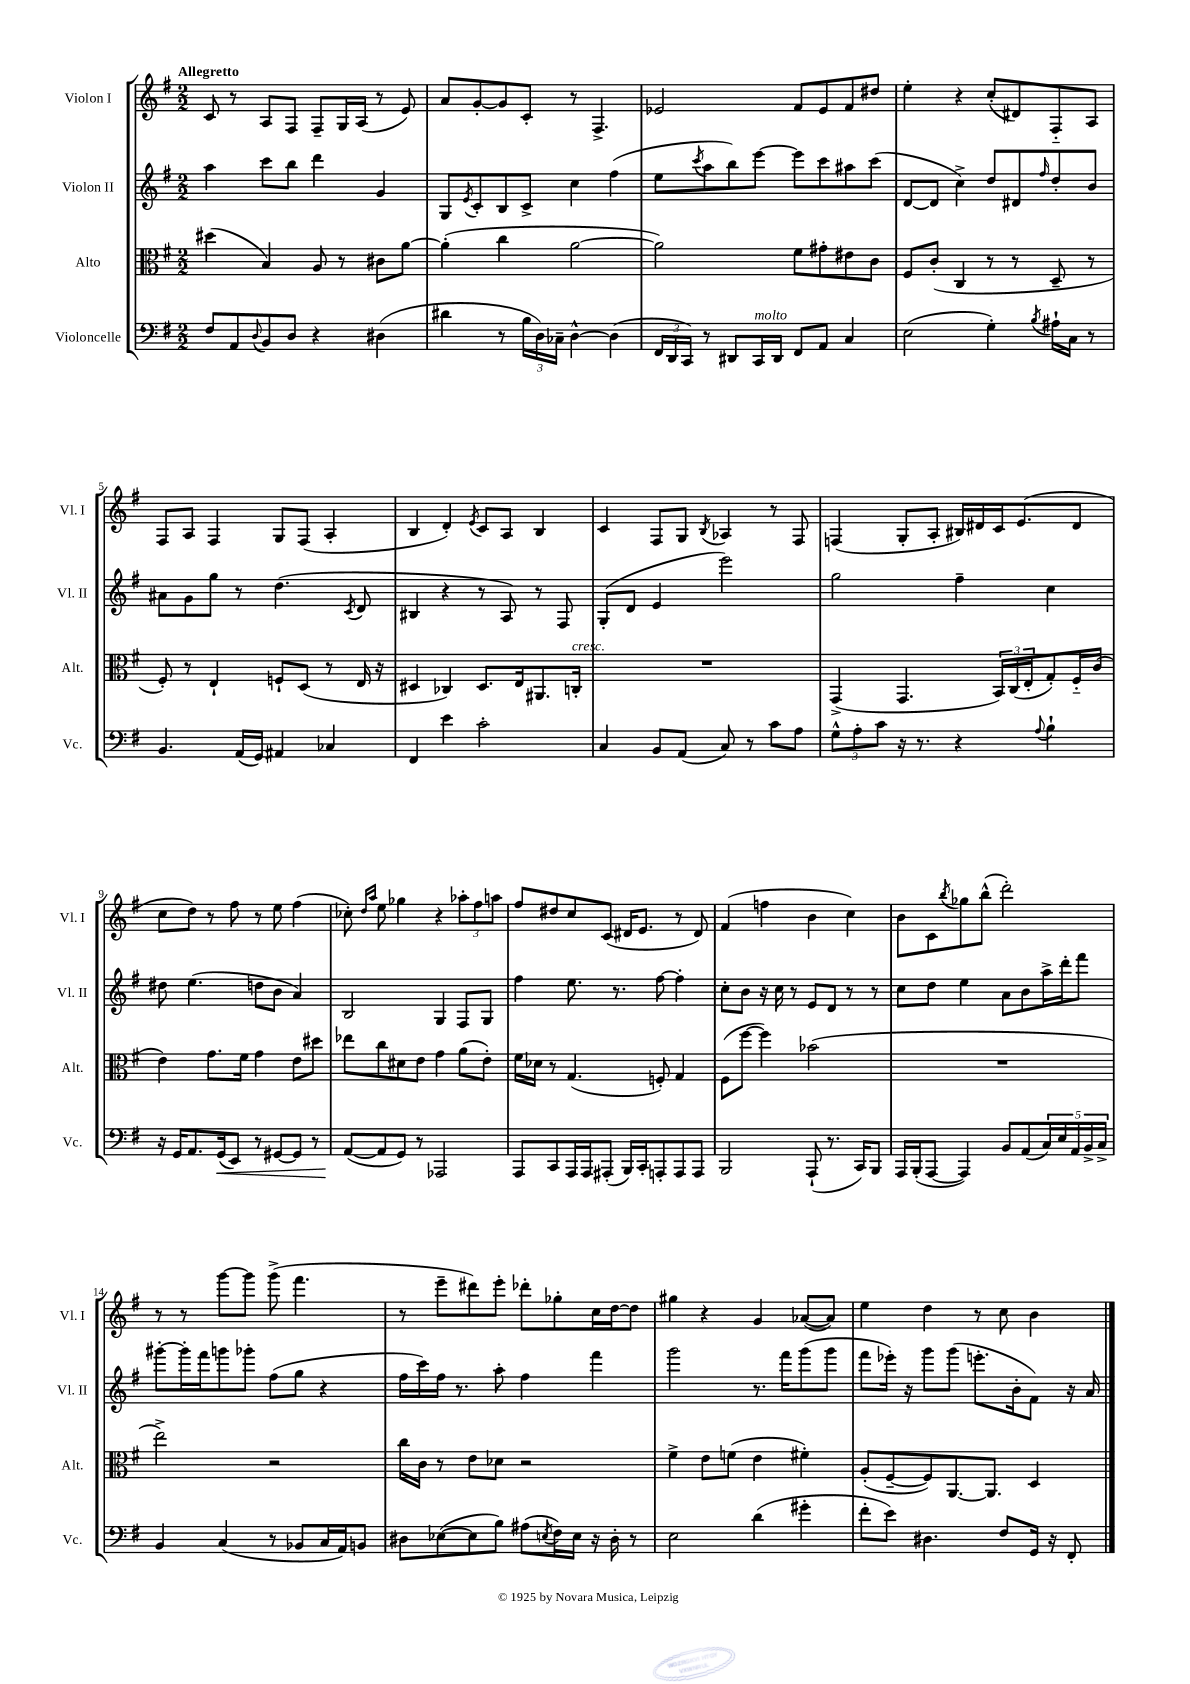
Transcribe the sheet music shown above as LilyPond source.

<<
\new StaffGroup <<
\new Staff = "s0" \with { instrumentName = "Violon I" shortInstrumentName = "Vl. I" } {
    \clef treble \key g \major \numericTimeSignature \time 2/2 \tempo "Allegretto"
    c'8 r8 a8 fis8 fis8-- g16 a16( r8 e'8) |
    a'8 g'8~-. g'8 c'8-. r8 fis4.-> |
    ees'2 fis'8 ees'8 fis'8 dis''8 |
    e''4-. r4 c''8-.( dis'8) fis8-_ a8 |
    fis8 a8 fis4 g8 fis8( a4-. |
    b4 d'4-.) \acciaccatura { e'8 } c'8 a8 b4 |
    c'4 fis8 g8 \acciaccatura { b8 } aes4 r8 fis8 |
    f4( g8-. a8-. bis16) dis'16 c'16 e'8.( dis'8 |
    c''8 d''8) r8 fis''8 r8 e''8 fis''4( |
    ces''8-.) \grace { d''16 a''16 } e''8 ges''4 r4 \tuplet 3/2 { aes''8-. fis''8 a''8 } |
    fis''8 dis''8 c''8 c'8( dis'16 e'8. r8 dis'8) |
    fis'4( f''4 b'4 c''4) |
    b'8 c'8 \acciaccatura { b''8 } ges''8 b''8-^( d'''2-.) |
    r8 r8 g'''8~ g'''8 g'''8->( fis'''4. |
    r8 e'''8-- dis'''8) e'''8-. des'''8-. ges''8-. c''16 d''16~ d''8 |
    gis''4 r4 g'4 aes'8~( aes'8) |
    e''4 d''4 r8 c''8 b'4 \bar "|." |
}
\new Staff = "s1" \with { instrumentName = "Violon II" shortInstrumentName = "Vl. II" } {
    \clef treble \key g \major \numericTimeSignature \time 2/2
    a''4 c'''8 b''8 d'''4 g'4 |
    g8 \acciaccatura { e'8 } c'8-. b8 c'8-> c''4 fis''4( |
    e''8 \acciaccatura { c'''8 } a''8 b''8) e'''8~ e'''8 c'''8 ais''8 c'''8( |
    d'8~ d'8 c''4->) d''8 dis'8 \grace { fis''16 } d''8-. b'8 |
    ais'8 g'8 g''8 r8 d''4.( \acciaccatura { c'8 } d'8 |
    bis4 r4 r8 a8) r8 fis8 |
    g8-.( d'8 e'4 e'''2) |
    g''2 fis''4-- c''4 |
    dis''8 e''4.( d''8 b'8 a'4) |
    b2 g4 fis8 g8 |
    fis''4 e''8. r8. fis''8~ fis''4-. |
    c''8-. b'8 r16 c''16 r8 e'8 d'8 r8 r8 |
    c''8 d''8 e''4 a'8 b'8 a''16-> d'''16-. fis'''8 |
    gis'''8~-. gis'''16-. fis'''16 g'''8 ges'''8-. fis''8( g''8 r4 |
    fis''16 c'''16) fis''16 r8. a''8-. fis''4 fis'''4 |
    g'''2 r8. fis'''16 g'''8( g'''8 |
    fis'''8 ees'''16-.) r16 g'''8 g'''8( e'''8.-. b'16-. fis'8) r16 a'16 \bar "|." |
}
\new Staff = "s2" \with { instrumentName = "Alto" shortInstrumentName = "Alt." } {
    \clef alto \key g \major \numericTimeSignature \time 2/2
    dis''4( b4) a8 r8 cis'8 a'8~ |
    a'4-.( c''4 a'2~ |
    a'2) fis'8 gis'8-. eis'8 c'8 |
    fis8 c'8-.( c4 r8 r8 d8-- r8 |
    fis8-.) r8 e4-! f8-! d8( r8 e16 r16 |
    dis4 ces4) dis8. e16 ais,8. c16-.^\markup { \italic "cresc." } |
    R1 |
    g,4->( g,4. \tuplet 3/2 { b,16) c16( e16-. } g8-.) fis16-_ c'16( |
    e'4) g'8. fis'16 g'4 e'8 dis''8 |
    ees''8 c''8 dis'8 e'8 g'4 a'8( e'8-.) |
    fis'16 des'16 r8 g4.( f8-.) g4 |
    fis8( fis''8~ fis''4) bes'2( |
    R1 |
    e''2->) r2 |
    c''16 c'16 r8 e'8 des'8 r2 |
    fis'4-> e'8 f'8( e'4 fis'4-.) |
    a8-.( fis8~-- fis8) a,8.~ a,8. d4 \bar "|." |
}
\new Staff = "s3" \with { instrumentName = "Violoncelle" shortInstrumentName = "Vc." } {
    \clef bass \key g \major \numericTimeSignature \time 2/2
    fis8 a,8 \appoggiatura { d8 } b,8 d8 r4 dis4( |
    dis'4 r8 \tuplet 3/2 { b16 d16) ces16-- } d4~-^ d4( |
    \tuplet 3/2 { fis,16 d,16 c,16) } r8 dis,8 c,16^\markup { \italic "molto" } dis,16 fis,8 a,8 c4 |
    e2( g4-.) \acciaccatura { b8 } ais16-! c16 r8 |
    b,4. a,16( g,16) ais,4 ces4 |
    fis,4 e'4 c'2-. |
    c4 b,8 a,8( c8) r8 c'8 a8 |
    \tuplet 3/2 { g8-^ a8-. c'8 } r16 r8. r4 \appoggiatura { a8 } b4-! |
    r16 g,16 a,8. g,16\<( e,8) r8 gis,8~ gis,8 r8 |
    a,8~\!( a,8 g,8) r8 aes,,2 |
    a,,8 c,8 a,,16 a,,16 ais,,8-.( b,,16) c,16-. a,,8-. a,,8 a,,8 |
    b,,2 a,,8-!( r8. c,16) b,,8 |
    a,,16 b,,16-.( a,,8~ a,,4) b,8 a,8( \tuplet 5/4 { c16) e16 a,16 b,16-> c16-> } |
    b,4 c4( r8 bes,8 c16 a,16) b,8 |
    dis8 ees8~( ees8 b8) ais8( \acciaccatura { e8 } fis16) e16 r16 dis16-. r8 |
    e2 d'4( gis'4-. |
    fis'8-. e'8) dis4. fis8 g,16 r16 fis,8-. \bar "|." |
}
>>
>>
